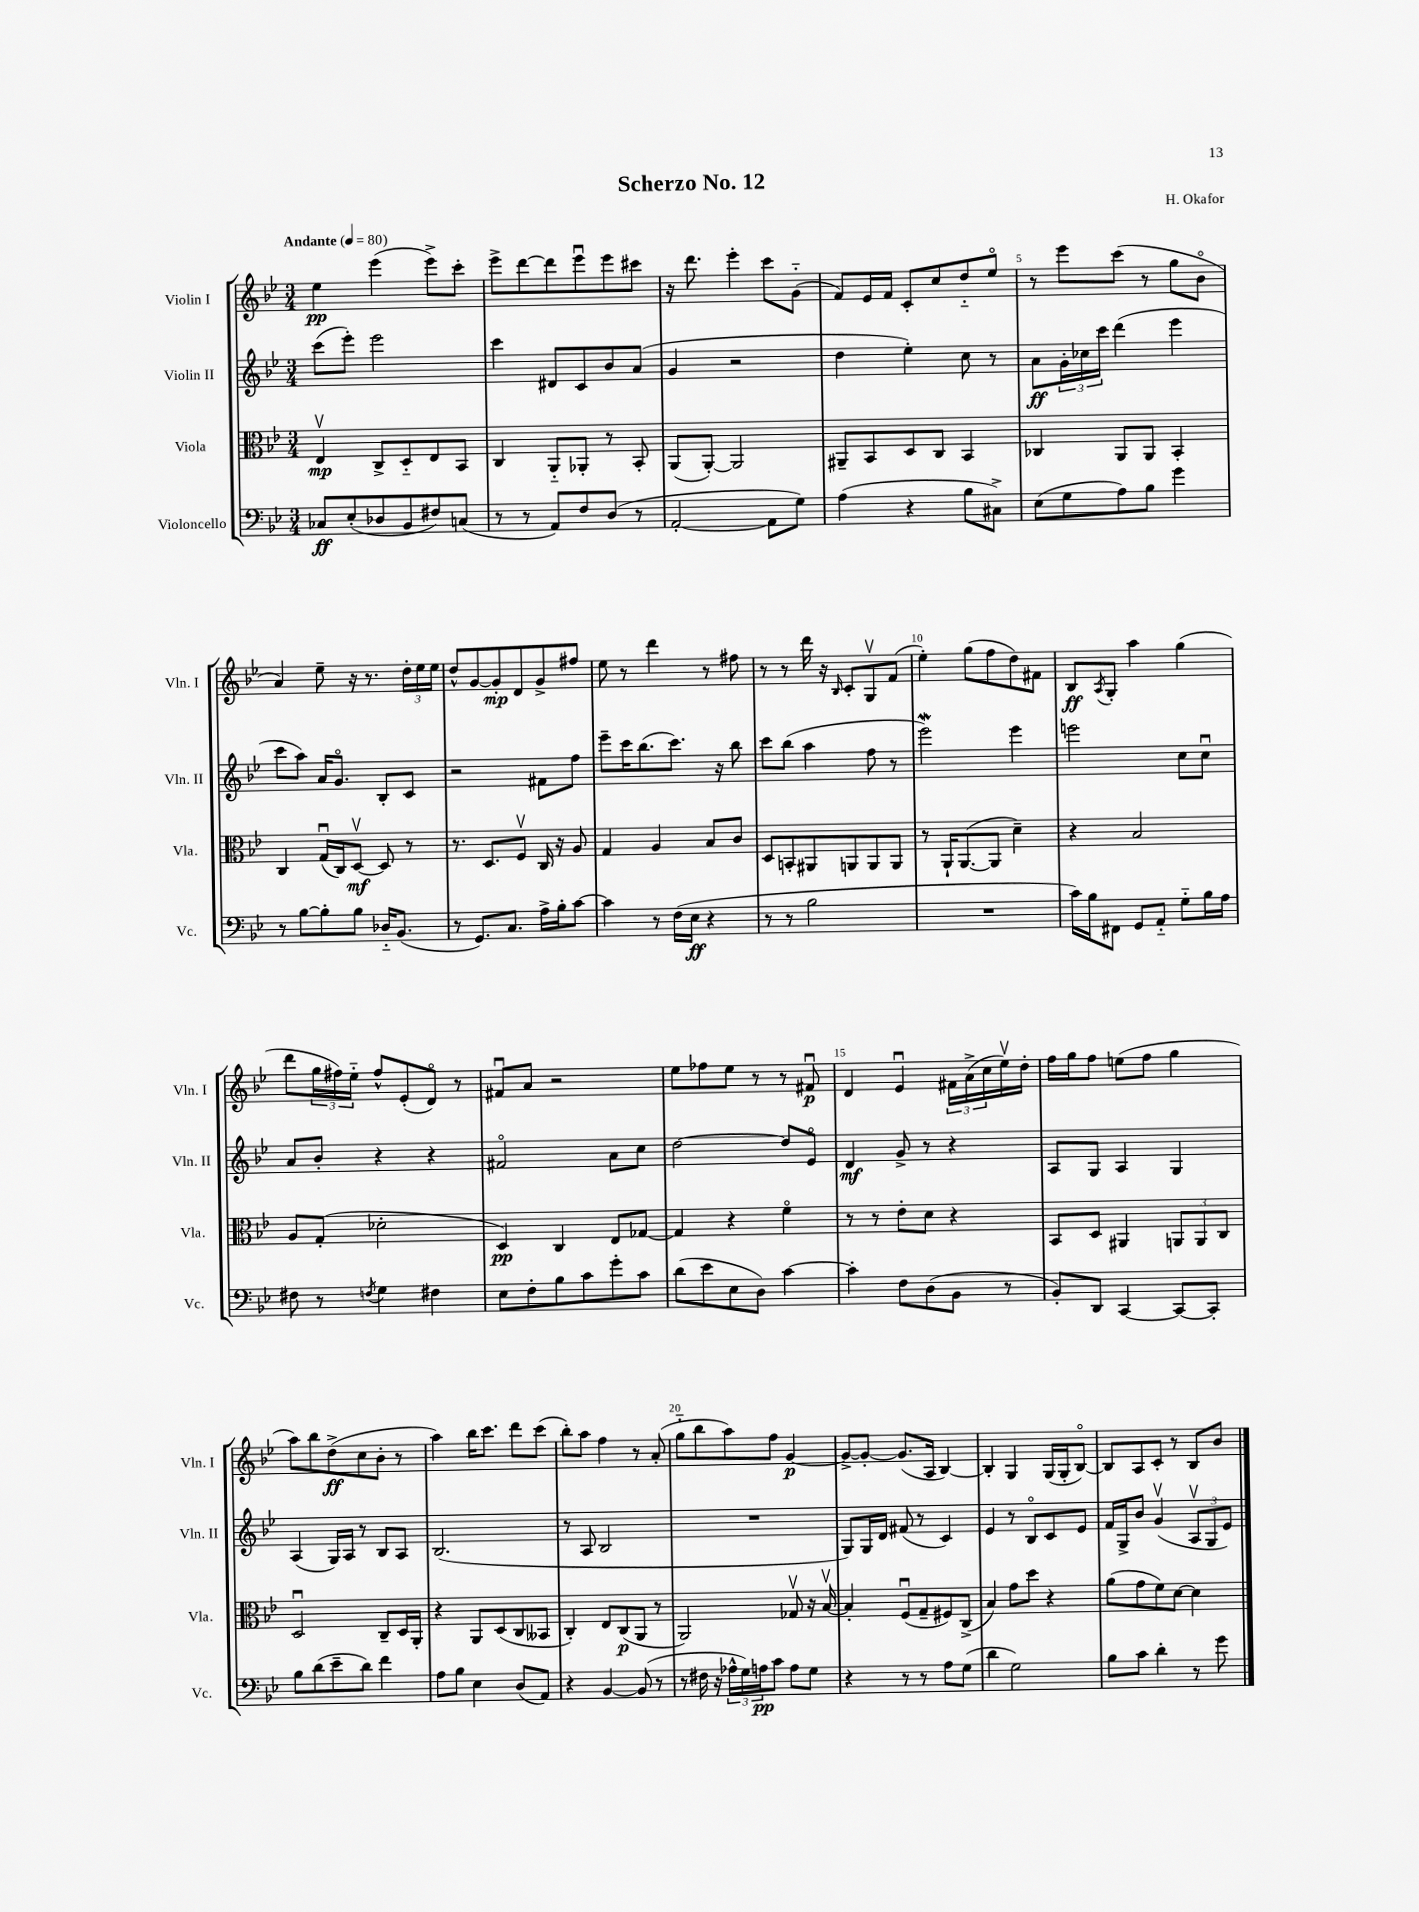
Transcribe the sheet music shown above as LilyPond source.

\header { title = "Scherzo No. 12" composer = "H. Okafor" }
<<
\new StaffGroup <<
\new Staff = "s0" \with { instrumentName = "Violin I" shortInstrumentName = "Vln. I" } {
    \clef treble \key bes \major \numericTimeSignature \time 3/4 \tempo "Andante" 4 = 80
    ees''4\pp ees'''4( ees'''8->) c'''8-. |
    ees'''8-> d'''8~ d'''8 ees'''8\downbow ees'''8 cis'''8 |
    r16 d'''8. ees'''4-. c'''8 g'8-_( |
    f'8) ees'16 f'16 c'8-. c''8 d''8-_ ees''8\flageolet |
    r8 ees'''8 c'''8( r8 g''8 bes'8\flageolet |
    a'4) ees''8-- r16 r8. \tuplet 3/2 { d''16-. ees''16 ees''16 } |
    d''8-^ g'8~ g'8-.\mp d'8 g'8-> fis''8 |
    ees''8 r8 d'''4 r8 fis''8 |
    r8 r8 d'''16 r16 \grace { bes16 } c'8-. g8\upbow f'8( |
    ees''4-.) g''8( f''8 d''8) fis'8 |
    bes8\ff \acciaccatura { a8 } g8-. a''4 g''4( |
    d'''8 \tuplet 3/2 { g''16 fis''16) ees''16-_ } fis''8-^ ees'8-.( d'8\flageolet) r8 |
    fis'8\downbow a'8 r2 |
    ees''8 fes''8 ees''8 r8 r8 fis'8\downbow\p |
    d'4 ees'4\downbow \tuplet 3/2 { fis'16 a'16->( c''16 } ees''16\upbow) d''16-. |
    f''16 g''16 f''8 e''8( f''8 g''4 |
    a''8) bes''8 d''8->\ff( c''8 bes'8-. r8 |
    a''4) bes''16 c'''8. d'''8 c'''8( |
    bes''8-.) a''8 f''4 r8 a'8-.( |
    g''8-_ bes''8 a''8) f''8 g'4~\p |
    g'8~-> g'8~-. g'8.( a16 bes4~) |
    bes4-. g4 g16( g16-. bes8~\flageolet) |
    bes8 a8 c'8-. r8 bes8 bes'8 \bar "|." |
}
\new Staff = "s1" \with { instrumentName = "Violin II" shortInstrumentName = "Vln. II" } {
    \clef treble \key bes \major \numericTimeSignature \time 3/4
    c'''8( ees'''8-.) ees'''2 |
    c'''4 dis'8 c'8 bes'8 a'8( |
    g'4 r2 |
    d''4 ees''4-.) c''8 r8 |
    a'8\ff \tuplet 3/2 { g'16-. ces''16 c'''16 } d'''4( ees'''4 |
    c'''8 a''8) a'16 g'8.\flageolet bes8-. c'8 |
    r2 fis'8 f''8 |
    ees'''8-- c'''16 bes''8.( c'''8.) r16 bes''8 |
    c'''8 bes''8( a''4 f''8 r8 |
    ees'''2\mordent) ees'''4 |
    e'''2 c''8 c''8\downbow |
    a'8 bes'8-. r4 r4 |
    fis'2\flageolet a'8 c''8 |
    d''2~ d''8 ees'8\flageolet |
    d'4\mf g'8-> r8 r4 |
    a8 g8 a4 g4 |
    a4( g16) a16 r8 bes8 a8 |
    bes2.( |
    r8 a8 bes2 |
    R2. |
    g8) g16 d'16 fis'8( r8 c'4) |
    ees'4 r8 bes8\flageolet c'8 ees'8 |
    f'16 g16-> bes'8 g'4\upbow( \tuplet 3/2 { a8\upbow g8 ees'8) } \bar "|." |
}
\new Staff = "s2" \with { instrumentName = "Viola" shortInstrumentName = "Vla." } {
    \clef alto \key bes \major \numericTimeSignature \time 3/4
    ees4\upbow\mp c8-> d8-_ ees8 bes,8 |
    c4 a,8-_ aes,8-. r8 bes,8-. |
    a,8( a,8~-.) a,2 |
    ais,8-- bes,8 d8 c8 bes,4 |
    ces4 a,8 a,8 bes,4-. |
    c4 g16\downbow( c16) d8~\upbow\mf d8 r8 |
    r8. d8. f8\upbow c16 r16 a8 |
    g4 a4 bes8 c'8 |
    d8 b,8-. ais,8 a,8 a,8 a,8 |
    r8 a,16-! a,8.~( a,8 d'4--) |
    r4 bes2 |
    a8 g8-.( des'2-. |
    d4\pp) c4 ees8 ges8~ |
    ges4 r4 f'4\flageolet |
    r8 r8 ees'8-. d'8 r4 |
    bes,8 d8 ais,4 \tuplet 3/2 { a,8 a,8 c8 } |
    d2\downbow c8-- d16 a,16-. |
    r4 a,8 d8( c8 beses,8 |
    c4-.) ees8 c8\p( a,8 r8 |
    a,2) ges8\upbow r16 bes16~\upbow |
    bes4-. f8\downbow( g8-- fis8) c8->( |
    bes4) g'8 d''8 r4 |
    a'8( g'8 f'8) d'8~ d'4 \bar "|." |
}
\new Staff = "s3" \with { instrumentName = "Violoncello" shortInstrumentName = "Vc." } {
    \clef bass \key bes \major \numericTimeSignature \time 3/4
    ces8\ff ees8-.( des8 bes,8 fis8) c8( |
    r8 r8 a,8) f8 d8( r8 |
    a,2~-. a,8 g8) |
    a4( r4 bes8 cis8->) |
    ees8( g8 a8) bes8 g'4 |
    r8 bes8~ bes8-. bes8 des16-_ bes,8.( |
    r8 g,8.) c8. a16-> bes16-. c'8~ |
    c'4 r8 f16( ees16\ff r4 |
    r8 r8 bes2 |
    R2. |
    c'16) bes16 fis,8 g,8 a,8-_ g8-_ bes16 a16 |
    fis8 r8 \acciaccatura { f8 } g4 fis4 |
    ees8 f8-. bes8 c'8 g'8-. c'8 |
    d'8( ees'8 ees8 d8) c'4~ |
    c'4-. f8 d8( bes,8 r8 |
    bes,8-.) d,8 c,4~ c,8~ c,8-. |
    bes8 d'8( ees'8-- d'8) f'4 |
    a8 bes8 ees4 d8( a,8) |
    r4 bes,4~ bes,8( r8 |
    r8 fis16 r16 \tuplet 3/2 { aes16-^ g16) a16\pp } c'8 a8 g8 |
    r4 r8 r8 a8 g8( |
    d'4 g2) |
    bes8 c'8 d'4-. r8 g'8 \bar "|." |
}
>>
>>
\layout { \context { \Score \override BarNumber.break-visibility = ##(#f #t #t) barNumberVisibility = #(every-nth-bar-number-visible 5) } }
